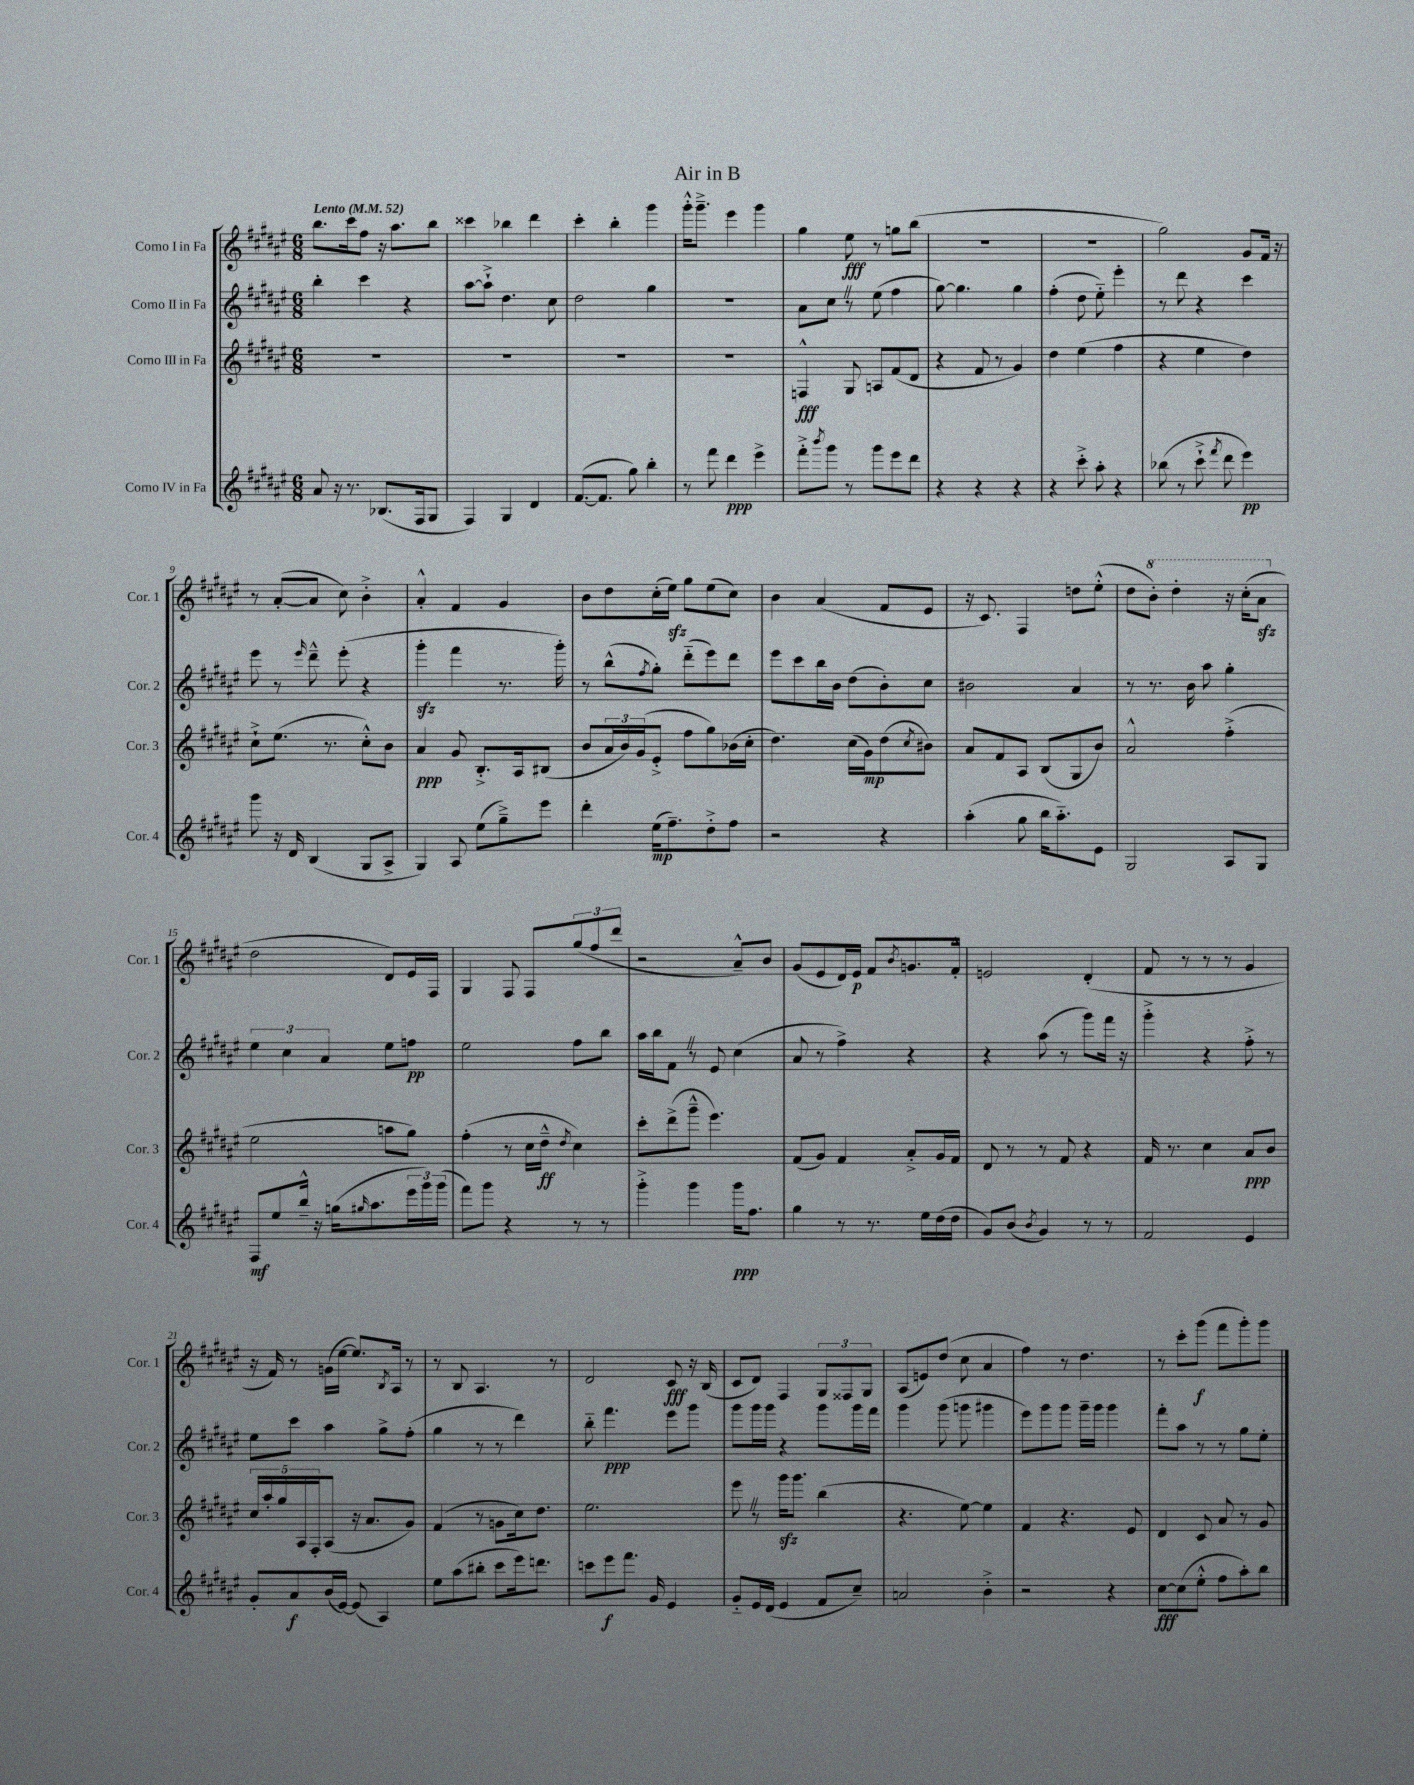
\header { title = "Air in B" }
<<
\new StaffGroup <<
\new Staff = "s0" \with { instrumentName = "Corno I in Fa" shortInstrumentName = "Cor. 1" } {
    \clef treble \key fis \major \numericTimeSignature \time 6/8 \tempo "Lento" 4 = 52
    b''8. cis'''16 fis''8 r16 ais''8. b''8 |
    cisis'''4 bes''4 dis'''4 |
    cis'''4-. b''4-. gis'''4 |
    gis'''16-.-^ gis'''8.---> eis'''4 gis'''4 |
    gis''4 eis''8\fff r8 g''8 b''8( |
    R2. |
    R2. |
    gis''2) gis'8 fis'16 r16 |
    r8 ais'8~-.( ais'8 cis''8) b'4-.-> |
    ais'4-.-^ fis'4 gis'4 |
    b'8 dis''8 cis''16-.( eis''16\sfz) gis''8 eis''8( cis''8) |
    b'4 ais'4( fis'8 eis'8 |
    r16 cis'8.) fis4 d''8 eis''8-.-^( |
    dis''8 \ottava #1 b''8-.) dis'''4-. r16 cis'''16-.( ais''8\sfz \ottava #0 |
    dis''2 dis'8) eis'16 fis16 |
    gis4 fis8 fis8 \tuplet 3/2 { gis''8( fis''8 dis'''8 } |
    r2 ais'8---^) b'8 |
    gis'8( eis'8 dis'16) eis'16\p fis'8 \acciaccatura { b'8 } g'8. fis'16-.-^ |
    e'2 dis'4-.( |
    fis'8 r8 r8 r8 gis'4 |
    r16 fis'16) r8 g'16( eis''16~ eis''8.) \acciaccatura { b8 } ais16 r8 |
    r8 b8 ais4. r8 |
    dis'2 cis'8\fff r16 b16( |
    cis'8 dis'8) fis4 \tuplet 3/2 { gis8 fisis8 gis8 } |
    ais8( e'8) dis''8( cis''8 ais'4 |
    fis''4) r8 dis''4. |
    r8 cis'''8-. gis'''8\f( fis'''8 gis'''8-.) gis'''8 \bar "|." |
}
\new Staff = "s1" \with { instrumentName = "Corno II in Fa" shortInstrumentName = "Cor. 2" } {
    \clef treble \key fis \major \numericTimeSignature \time 6/8
    b''4-. cis'''4 r4 |
    ais''8~ ais''8-!-> dis''4. cis''8 |
    dis''2 gis''4 |
    R2. |
    ais'8 cis''8 \once \override BreathingSign.text = \markup { \musicglyph "scripts.caesura.straight" } \breathe r8 eis''8( fis''4 |
    gis''8~) gis''4. gis''4 |
    fis''4-.( dis''8 eis''8-_) eis'''4-. |
    r8 dis'''8 r4 cis'''4 |
    eis'''8 r8 \grace { eis'''16 } dis'''8---^ eis'''8-.( r4 |
    gis'''4-.\sfz fis'''4 r8. gis'''16-.) |
    r8 b''8-^( \acciaccatura { fis''8 } gis''8-.) dis'''8-_( eis'''8) dis'''8 |
    eis'''8 cis'''8 b''16 b'16 dis''8( b'8-.) cis''8 |
    bis'2 ais'4 |
    r8 r8. b'16 ais''8 gis''4-. |
    \tuplet 3/2 { eis''4 cis''4 ais'4 } eis''8 f''8\pp |
    eis''2 fis''8 b''8 |
    ais''16 b''16 fis'8 \once \override BreathingSign.text = \markup { \musicglyph "scripts.caesura.straight" } \breathe r8 eis'8 cis''4( |
    ais'8 r8 fis''4->) r4 |
    r4 ais''8( r8 gis'''8) fis'''16 r16 |
    gis'''4-.-> r4 fis''8-.-> r8 |
    eis''8 cis'''8 ais''4 gis''8-> fis''8-.( |
    gis''4 r8 r8 dis'''4) |
    b''8-_ fis'''4.\ppp eis'''8 gis'''8 |
    gis'''8 gis'''16 gis'''16 r4 gis'''8 gis'''16 fis'''16 |
    gis'''4 gis'''8( g'''8 gis'''4 |
    eis'''8) gis'''8 gis'''8 gis'''16-- gis'''16 gis'''4 |
    fis'''8-. ais''8 r8 r8 gis''8 eis''8-. \bar "|." |
}
\new Staff = "s2" \with { instrumentName = "Corno III in Fa" shortInstrumentName = "Cor. 3" } {
    \clef treble \key fis \major \numericTimeSignature \time 6/8
    R2. |
    R2. |
    R2. |
    R2. |
    f4-^\fff gis8 a8 fis'8( dis'8 |
    r4 fis'8 r8 gis'4) |
    dis''4 eis''4( fis''4 |
    r4 eis''4 dis''4) |
    cis''8-!-> eis''8.( r8. cis''8-.-^) b'8 |
    ais'4\ppp gis'8 b8.-.-> ais16 bis8( |
    b'8 \tuplet 3/2 { ais'16 b'16) gis'16( } eis'8-.-> fis''8 gis''8) bes'16( cis''16-. |
    dis''4.) cis''16( gis'16\mp) dis''8( \acciaccatura { cis''8 } bis'8) |
    ais'8 fis'8 ais8 b8( gis8 b'8) |
    ais'2-^ fis''4-.->( |
    eis''2 a''8 gis''8) |
    fis''4-.( r8 cis''16 dis''16---^\ff \acciaccatura { dis''8 } cis''4) |
    cis'''8-. dis'''8->( gis'''8---^ eis'''4.) |
    fis'8( gis'8) fis'4 ais'8-.-> gis'16 fis'16 |
    dis'8 r8 r8 fis'8 r4 |
    fis'16 r8. cis''4 ais'8\ppp b'8 |
    \tuplet 5/4 { cis''16 ais''16-. gis''16 ais16 fis16-. } ais8( r16 ais'8. gis'8) |
    fis'4( r8 g'8 cis''16) dis''8. |
    eis''2. |
    eis'''8 \once \override BreathingSign.text = \markup { \musicglyph "scripts.caesura.straight" } \breathe r8 gis'''16\sfz gis'''8. b''4( |
    r4. eis''8~) eis''4 |
    fis'4 r4. eis'8 |
    dis'4 cis'8 ais'8 r8 gis'8 \bar "|." |
}
\new Staff = "s3" \with { instrumentName = "Corno IV in Fa" shortInstrumentName = "Cor. 4" } {
    \clef treble \key fis \major \numericTimeSignature \time 6/8
    ais'8 r16 r8. bes8.( fis16 gis8 |
    fis4) gis4 dis'4 |
    fis'8.~( fis'8. gis''8) b''4-. |
    r8 fis'''8 dis'''4\ppp eis'''4-> |
    fis'''8-.-> \acciaccatura { b'''8 } gis'''8 r8 gis'''8 eis'''8 dis'''8 |
    r4 r4 r4 |
    r4 cis'''8-.-> ais''8-. r4 |
    bes''8( r8 cis'''8-!-> \acciaccatura { fis'''8 } dis'''8 eis'''4\pp) |
    gis'''8 r16 dis'16 b4( gis8 ais8-> |
    gis4) ais8 eis''8( gis''8--->) eis'''8 |
    dis'''4-. eis''16\mp( fis''8.--) dis''8-.-> fis''8 |
    r2 r4 |
    ais''4-.( gis''8 b''16 ais''8.-_) eis'8 |
    gis2 ais8 gis8 |
    fis8\mf eis''8 b''16---^ r16 g''16( \grace { gis''16 } ais''8. \tuplet 3/2 { eis'''16 gis'''16) gis'''16( } |
    fis'''8) gis'''8 r4 r8 r8 |
    gis'''4-.-> gis'''4 gis'''16\ppp fis''8. |
    gis''4 r8 r8. eis''16 dis''16( dis''16 |
    gis'8) b'8( \acciaccatura { b'8 } gis'4) r8 r8 |
    fis'2 eis'4 |
    gis'8-. ais'8\f b'16( eis'16~) eis'8( ais4) |
    eis''8 ais''8( bis''8-. cis'''8 eis'''16) d'''8. |
    c'''8 eis'''8\f fis'''8. gis'16 eis'4 |
    gis'8-_ eis'16 dis'16( eis'4 fis'8 cis''8--) |
    a'2 b'4-.-> |
    r2 r4 |
    cis''8~\fff cis''8( eis''8-.-^ fis''8 ais''8-.) b''8 \bar "|." |
}
>>
>>
